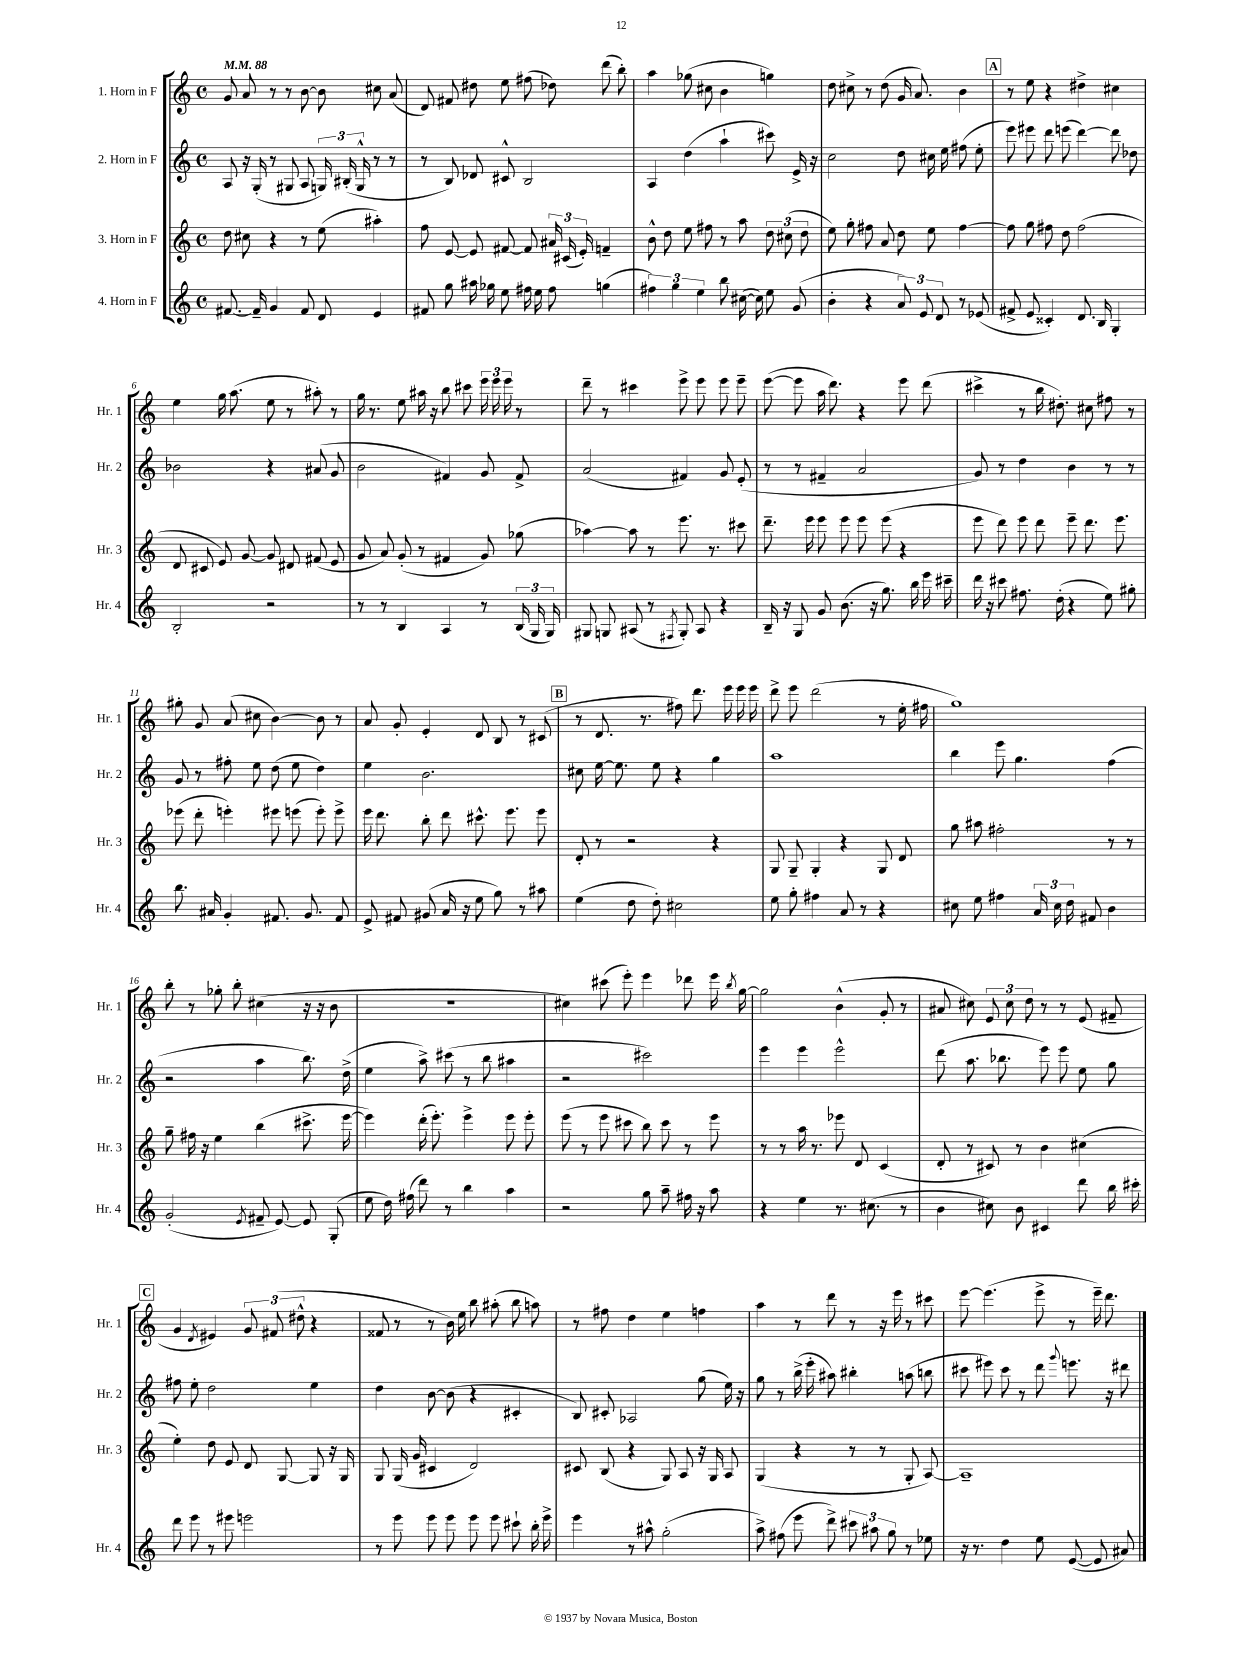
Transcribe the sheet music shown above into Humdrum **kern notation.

**kern	**kern	**kern	**kern
*staff4	*staff3	*staff2	*staff1
*clefG2	*clefG2	*clefG2	*clefG2
*k[]	*k[]	*k[]	*k[]
*M4/4	*M4/4	*M4/4	*M4/4
*met(c)	*met(c)	*met(c)	*met(c)
*MM88	*MM88	*MM88	*MM88
[8.f#/	8dd\	8A/	8g/
.	8cc#\	16r	8a/
16f#~/]	.	(16G'/	.
4g/	4r	8r	8r
.	.	8G#/	8r
8f#/	8r	8A/	[8b\
8d/	(8ee\	24G/)	8b\]
.	.	(24B#'/	.
.	.	24G^^/	.
4e/	4aa#'\)	8r	8cc#\
.	.	8r	(8a/
=	=	=	=
8f#/	8ff\	8r	8d/)
8gg\	[8e/	8B/)	8f#/
16aa#\	8e/]	8d-/	8dd#\
16gg-\	.	.	.
8ee\	[8f#/	8c#^^/	8ee\
16ff#\	8f#/]	2B/	(8ff#\
16ee\	.	.	.
8ff#\	24a#/	.	8dd-\)
.	(24c#/	.	.
.	24e'/)	.	.
(4gg\	4f~/	.	(8ddd\
.	.	.	8bb'\)
=	=	=	=
6ff#\)	8b^^\	4A/	4aa\
.	8dd\	.	.
6gg\	.	.	.
.	8ee\	(4dd\	(8gg-\
6ee\	.	.	.
.	8ff#\	.	8cc#\
8bb\	8r	4aa`\	4b\
([16cc#\	8aa\	.	.
16cc#\])	.	.	.
8ee\	12dd\	8ccc#\)	4gg\)
.	(12cc#\	.	.
(8g/	.	16e^/	.
.	12dd\	.	.
.	.	16r	.
=	=	=	=
4b'\	8ee\)	2cc\	8dd\
.	8gg'\	.	8cc#^\
4r	8ff#\	.	8r
.	8a/	.	(8dd\
12a/)	8dd\	8dd\	16g/
.	.	.	8.a/)
12e/	.	.	.
.	8ee\	16cc#\	.
12d/	.	.	.
.	.	16ee\	.
8r	[4ff#\	(8ff#\	4b\
(8e-/	.	8ee'\	.
=	=	=	=
8f#^/	8ff#\]	8eee\)	8r
8e/	8gg\	8eee#\	8ee\
4c##'/)	8ff#\	8ddd\	4r
.	8dd\	(8eee\	.
8.d/	(2ff#\	[4ddd\)	4dd#^\
16B/	.	.	.
4G'/	.	8ddd\]	4cc#\
.	.	8dd-\	.
=	=	=	=
2B'/	8d/	2b-\	4ee\
.	8c#/	.	.
.	8e/)	.	16gg\
.	.	.	(8.aa\
.	[8g/	.	.
2r	8g/]	4r	8ee\
.	8d#/	.	8r
.	(8f#/	(8a#/	8aa#'\)
.	8e/	8g/	8r
=	=	=	=
8r	8g/	2b\	16gg\
.	.	.	8.r
8r	8a/)	.	.
4B/	(8g'/	.	8ee\
.	8r	.	16aa#\
.	.	.	16r
4A/	4f#/	4f#/)	8bb\
.	.	.	8ccc#\
8r	8g/)	8g/	24eee\
.	.	.	24eee\
.	.	.	24eee\
(24B/	(8gg-\	8f#^/	8r
24G/	.	.	.
24G/)	.	.	.
=	=	=	=
8G#/	[4aa-\)	(2a/	8ddd~\
8G/	.	.	8r
(8A#/	8aa-\]	.	4ccc#\
8r	8r	.	.
8qF#/	.	.	.
8G'/)	8.eee\	4f#/)	8eee^\
8A#/	.	.	8eee\
.	8.r	.	.
4r	.	8g/	8eee\
.	8ccc#\	(8e'/	8eee~\
=	=	=	=
16B~/	8.ddd~\	8r	([8eee\
16r	.	.	.
8G/	.	8r	8eee\]
.	16eee\	.	.
8g/	8eee\	4f#~/	16aa\
.	.	.	8.ddd\)
(8.b\	8eee\	.	.
.	8eee\	2a/	4r
16r	.	.	.
8.gg\)	(8eee\	.	.
.	4r	.	8eee\
16bb\	.	.	.
16eee\	.	.	(8ddd\
16ccc#~\	.	.	.
=	=	=	=
16ddd\	8eee\	8g/)	4ccc#^\
16r	.	.	.
8ccc#\	8ddd\)	8r	.
8.ff#\	8eee\	4dd\	8r
.	8ddd\	.	16bb\
(16dd'\	.	.	8.dd#'\)
4r	8eee~\	4b\	.
.	8.ddd\	.	8cc#\
8ee\)	.	8r	8ff#\
.	8.eee\	.	.
8gg#'\	.	8r	8r
=	=	=	=
8.bb\	(8eee-\	8g/	8gg#'\
.	8ddd'\	8r	8g/
16a#/	.	.	.
4g'/	4eee'\)	8ff#'\	(8a/
.	.	8ee\	8cc#\
8.f#/	8eee#\	(8dd\	[4b\)
.	(8eee\	8ee\	.
8.g/	.	.	.
.	8eee'\)	4dd\)	8b\]
8f#/	8eee^\	.	8r
=	=	=	=
8e^/	16eee\	4ee\	8a/
.	8.ddd\	.	.
8f#/	.	.	8g'/
(8g#/	8bb'\	2.b\	4e'/
16a/	8ddd\	.	.
16r	.	.	.
8ee\	8.ccc#^^\	.	8d/
8gg\)	.	.	8B/
.	8.eee\	.	.
8r	.	.	8r
8aa#\	8eee\	.	(8c#/
=	=	=	=
(4ee\	8d'/	8cc#\	8r
.	8r	[16ee\	8.d/
.	.	8.ee\]	.
8dd\	2r	.	.
.	.	.	8.r
8dd'\)	.	8ee\	.
2cc#\	.	4r	8ff#\)
.	.	.	8.ddd\
.	4r	4gg\	.
.	.	.	16eee\
.	.	.	16eee\
.	.	.	16eee\
=	=	=	=
8ee\	8G/	1aa	8ddd^\
8gg'\	8G~/	.	8eee\
4ff#\	4G'/	.	(2ddd\
8a/	4r	.	.
8r	.	.	.
4r	8G/	.	8r
.	8d/	.	16ee'\
.	.	.	16ff#\
=	=	=	=
8cc#\	8gg\	4bb\	1gg)
8ee\	8aa#\	.	.
4ff#\	2ff#'\	8eee\	.
.	.	4.gg\	.
24a/	.	.	.
24cc#\	.	.	.
24dd\	.	.	.
8f#/	.	.	.
4b\	8r	(4ff\	.
.	8r	.	.
=	=	=	=
(2g'/	8gg~\	2r	8bb'\
.	16ff#\	.	8r
.	16r	.	.
.	4ee\	.	8gg-'\
.	.	.	8bb'\
8qe/	.	.	.
8f#~/	(4bb\	4aa\	(4cc#\
[8e/)	.	.	.
8e/]	8.ccc#^\	8.bb\)	16r
.	.	.	16r
(8G'/	.	.	8b\
.	[16eee\	(16dd^\	.
=	=	=	=
8ee\	4eee\])	4ee\	1r
16dd\)	.	.	.
(16ff#\	.	.	.
8ddd\)	(16ddd'\	8aa^\)	.
.	8.eee'\)	.	.
8r	.	(8ccc#\	.
4bb\	4eee^\	8r	.
.	.	8bb\	.
4aa\	8eee\	4aa#\	.
.	8eee'\	.	.
=	=	=	=
2r	(8eee\	2r	4cc#\)
.	8r	.	.
.	8eee\	.	(8ccc#\
.	8ccc#\	.	8eee'\)
8gg\	8bb\)	2ccc#\)	4eee\
8aa~\	8ccc#\	.	.
16ff#\	8r	.	8ddd-\
16r	.	.	.
8aa\	8eee\	.	16eee\
.	.	.	8qbb/
.	.	.	[16gg\
=	=	=	=
4r	8r	4eee\	2gg\]
.	8r	.	.
4ee\	16aa\	4eee\	.
.	8.r	.	.
8.r	8eee-\	2eee^^\	(4b^^\
.	8d/	.	.
(8.cc#\	.	.	.
.	(4c/	.	8g'/
8r	.	.	8r
=	=	=	=
4b\	8d'/	(8ddd\	8a#/
.	8r	8.aa\	8cc#\)
8cc#\)	8c#/)	.	12e/
.	.	8.bb-\	.
.	.	.	12cc#\
8b\	8r	.	.
.	.	.	12dd\
4c#/	4b\	8eee\)	8r
.	.	8eee\	8r
8ddd\	(4cc#\	8ee\	(8e/
16bb\	.	8gg\	8f#~/
16ccc#'\	.	.	.
=	=	=	=
8ddd\	4ee'\)	8ff#\	4g/
8eee\	.	8ee'\	.
.	.	.	8qd/
8r	8dd\	2dd\	4e#/)
8eee#\	8e/	.	.
2eee\	8d/	.	12g/
.	.	.	(12f#/
.	[8G/	.	.
.	.	.	12dd#^^\
.	8G/]	4ee\	4r
.	16r	.	.
.	16G/	.	.
=	=	=	=
8r	8G/	4dd\	8f##/
8eee\	(16G/	.	8r
.	16g/	.	.
8eee\	4c#/	[8b\	8r
8eee\	.	(8b\]	16b\)
.	.	.	16ee\
8eee\	2d/)	4r	8bb\
8eee\	.	.	(8aa#'\
8ccc#`\	.	4c#'/	8bb\
16bb'\	.	.	8aa\)
16eee^\	.	.	.
=	=	=	=
4eee\	8c#/	8B/)	8r
.	(8B/	8c#'/	8ff#\
8r	4r	2A-/	4dd\
8aa#^^\	.	.	.
(2gg'\	8G/)	.	4ee\
.	8A/	.	.
.	16r	(8gg\	4ff\
.	16G/	.	.
.	8A/	16ee\)	.
.	.	16r	.
=	=	=	=
8aa^\)	(4G/	8gg\	4aa\
(8ff#\	.	8r	.
8eee\	4r	(16bb^\	8r
.	.	16eee'\	.
8ddd^\)	.	8aa#\)	8ddd\
12ccc#\	8r	4bb#'\	8r
12aa#\	.	.	.
.	8r	.	16r
12gg\	.	.	.
.	.	.	16eee\
8r	8G'/	(8aa\	8r
8ee-\	[8A/)	8bb\	8ccc#\
=	=	=	=
16r	1A~]	8ccc#\	[8eee\
8.r	.	.	.
.	.	8eee#\)	(4.eee\]
4dd\	.	8ccc#\	.
.	.	8r	.
8ee\	.	8ddd\	8eee^\
.	.	8qqggg/	.
([8e/	.	8.eee\	8r
8e/]	.	.	16eee~\)
.	.	16r	8.ddd\
8a#/)	.	8ddd#\	.
==	==	==	==
*-	*-	*-	*-
